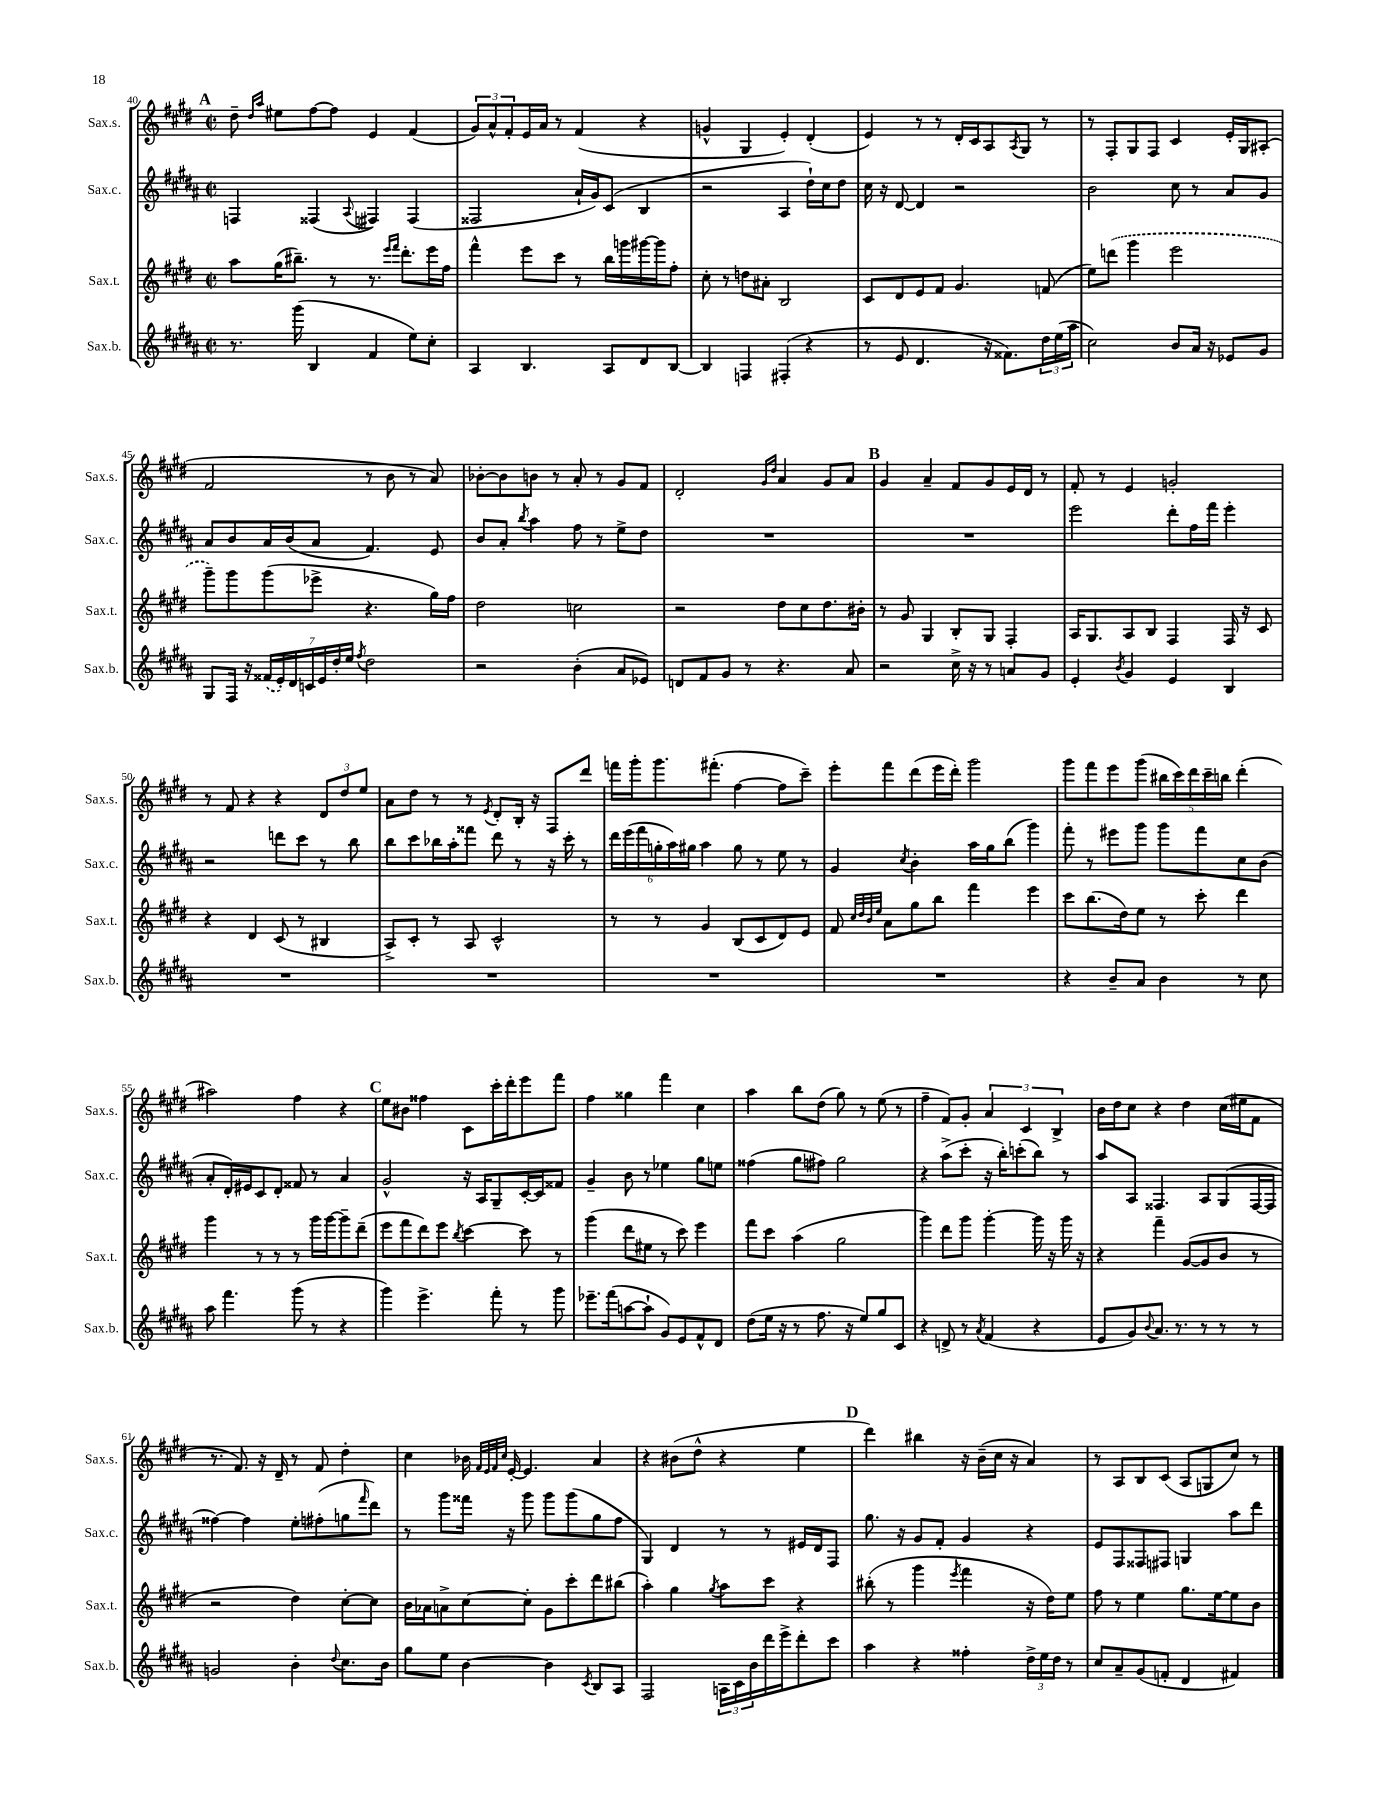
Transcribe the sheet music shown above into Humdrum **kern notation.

**kern	**kern	**kern	**kern
*part4	*part3	*part2	*part1
*staff4	*staff3	*staff2	*staff1
*I"Sax.b.	*I"Sax.t.	*I"Sax.c.	*I"Sax.s.
*I'Sax.b.	*I'Sax.t.	*I'Sax.c.	*I'Sax.s.
*clefG2	*clefG2	*clefG2	*clefG2
*k[f#c#g#d#a#]	*k[f#c#g#d#]	*k[f#c#g#d#a#]	*k[f#c#g#d#]
*M2/2	*M2/2	*M2/2	*M2/2
*met(c|)	*met(c|)	*met(c|)	*met(c|)
!!LO:REH:place=s1:t=A
=40	=40	=40	=40
8.r	8aa\L	4Fn/	8dd#~\
.	.	.	16qqdd#/LL
.	.	.	16qqaa/JJ
.	(16gg#\K	.	8ee#X\L
(16ggg#\	8.bb#X~\J)	.	.
4B/	.	(4F##X/	[8ff#\
.	8r	.	8ff#\J]
.	.	8qqA#/	.
4f#/	8.r	4F#X/)	4e/
.	16qqeee/LL	.	.
.	16qqfff#/JJ	.	.
.	8.ddd#'\L	.	.
8ee\L)	.	(4F#/	(4f#/
8cc#'\J	16eee\L	.	.
.	16ff#\JJ	.	.
=41	=41	=41	=41
4A#/	4fff#^^\	2F##X/	12g#/L)
.	.	.	12a^^/
.	.	.	12f#'/
4.B/	8eee\L	.	16e/L
.	.	.	16a/JJ
.	8ccc#\J	.	8r
.	8r	16a#`/LL	(4f#/
.	.	16g#/J)	.
8A#/L	16bb\LL	(8c#/J	.
.	16gggn\	.	.
8d#/	[16ggg#X\	4B/	4r
.	16ggg#\J]	.	.
[8B/J	8ff#'\J	.	.
=42	=42	=42	=42
4B/]	8cc#'\	2r	4gn^^/
.	8r	.	.
4Fn/	8ddn\L	.	4G#/
.	8a#X'\J	.	.
(4F#X'/	2B/	4A#/	4e'/)
4r	.	16dd#`\LL)	(4d#'/
.	.	16cc#\J	.
.	.	8dd#\J	.
=43	=43	=43	=43
8r	8c#/L	16cc#\	4e/)
.	.	16r	.
8e/	8d#/	[8d#/	.
4.d#/	8e/	4d#/]	8r
.	8f#/J	.	8r
.	4.g#/	2r	16d#'/LL
.	.	.	16c#/J
16r	.	.	8A/
8.f##X\L)	.	.	.
.	.	.	8qA/
.	.	.	8G#/J
24dd#\L	(8fn/	.	8r
(24ee\	.	.	.
24aa#\JJ	.	.	.
=44	=44	=44	=44
2cc#\)	8ee\L)	2b\	8r
.	(8dddn\J	.	8F#'/L
.	4ggg#\	.	8G#/
.	.	.	8F#/J
8b/L	2eee\	8cc#\	4c#/
16a#/Jk	.	8r	.
16r	.	.	.
8e-X/L	.	8a#/L	16e'/LL
.	.	.	16G#/J
8g#/J	.	8g#/J	(8A#X'/J
!!LO:LB:g=z
=45	=45	=45	=45
8G#/L	8ggg#~\L)	8a#/L	2f#/
16F#/Jk	8ggg#\	8b/	.
16r	.	.	.
(28f##X/LL	(8ggg#\	16a#/L	.
28e'/)	.	.	.
.	.	(16b/J	.
28d#/	.	.	.
28cn/	.	.	.
.	8eee-X^\J	8a#/J	.
28e/	.	.	.
28dd#'/	.	.	.
28ee/JJ	.	.	.
8qff#/	.	.	.
2dd#\	4.r	4.f#/)	8r
.	.	.	8b\
.	.	.	8r
.	16gg#\LL)	8e/	8a/)
.	16ff#\JJ	.	.
=46	=46	=46	=46
2r	2dd#\	8b/L	[8b-X'\L
.	.	8a#'/J	8b-\]
.	.	8qbb/	.
.	.	4aa#\	8bn\J
.	.	.	8r
(4b'\	2ccn\	8ff#\	8a'/
.	.	8r	8r
8a#/L	.	8ee^\L	8g#/L
8e-X/J)	.	8dd#\J	8f#/J
=47	=47	=47	=47
8dn/L	2r	1r	2d#'/
8f#/	.	.	.
8g#/J	.	.	.
8r	.	.	.
.	.	.	16qqg#/LL
.	.	.	16qqdd#/JJ
4.r	8dd#\L	.	4a/
.	8cc#\	.	.
.	8.dd#\	.	8g#/L
8a#/	.	.	8a/J
.	16b#X'\Jk	.	.
!!LO:REH:place=s1:t=B
=48	=48	=48	=48
2r	8r	1r	4g#/
.	8g#/	.	.
.	4G#/	.	4a~/
16cc#^\	8B'/L	.	8f#/L
16r	.	.	.
8r	8G#/J	.	8g#/
8an/L	4F#'/	.	16e/L
.	.	.	16d#/JJ
8g#/J	.	.	8r
=49	=49	=49	=49
4e'/	16A/KL	2eee\	8f#'/
.	8.G#/	.	.
.	.	.	8r
8qb/	.	.	.
4g#/	8A/	.	4e/
.	8B/J	.	.
4e/	4F#/	8ddd#'\L	2gn'/
.	.	16ff#\L	.
.	.	16fff#\JJ	.
4B/	16F#/	4eee'\	.
.	16r	.	.
.	8c#/	.	.
!!LO:LB:g=z
=50	=50	=50	=50
1r	4r	2r	8r
.	.	.	8f#/
.	4d#/	.	4r
.	(8c#/	8dddn\L	4r
.	8r	8ccc#\J	.
.	4B#X/	8r	12d#/L
.	.	.	12dd#/
.	.	8bb\	.
.	.	.	12ee/J
=51	=51	=51	=51
1r	8A^/L)	8bb\L	8a\L
.	8c#'/J	8ccc#\	8dd#\J
.	8r	16bb-X\L	8r
.	.	16aa#'\J	.
.	8A/	8fff##X\J	8r
.	.	.	8qe/
.	2c#^^/	8ddd#\	8d#'/L
.	.	8r	16B'/Jk
.	.	.	16r
.	.	16r	8F#/L
.	.	16ccc#'\	.
.	.	8r	8ddd#/J
=52	=52	=52	=52
1r	8r	24ddd#\LL	16fffn\LL
.	.	(24eee\	.
.	.	.	16ggg#'\J
.	.	24fff#\	.
.	8r	24ggn'\	8.ggg#\
.	.	24aa#\)	.
.	.	24gg#X\JJ	.
.	4g#/	4aa#\	.
.	.	.	(8.fff#X'\J
.	(8B/L	8gg#\	[4ff#\
.	8c#/	8r	.
.	8d#/)	8ee\	8ff#\L]
.	8e/J	8r	8ccc#~\J)
=53	=53	=53	=53
1r	8f#/	4g#/	8eee'\L
.	32qqcc#/LLL	.	.
.	32qqdd#/	.	.
.	32qqb/	.	.
.	32qqee/JJJ	.	.
.	8a\L	.	8fff#\
.	.	8qcc#/	.
.	8gg#\	4b'\	(8ddd#\
.	8bb\J	.	16eee\L
.	.	.	16ddd#'\JJ)
.	4fff#\	16aa#\LL	2ggg#\
.	.	16gg#\J	.
.	.	(8bb\J	.
.	4eee\	4ggg#\)	.
=54	=54	=54	=54
4r	8ccc#\L	8fff#'\	8ggg#\L
.	(8.bb\	8r	8fff#\
8b~/L	.	8eee#X\L	8eee\
.	16dd#\k)	.	.
8a#/J	8ee\J	8ggg#\J	(8ggg#\J
4b\	8r	8ggg#\L	20bb#X\LL
.	.	.	20ccc#\)
.	.	.	20ddd#\
.	8ccc#'\	8fff#\	.
.	.	.	20ccc#~\
.	.	.	20bbn\JJ
8r	4ddd#\	8cc#\	(4ddd#'\
8cc#\	.	(8b\J	.
!!LO:LB:g=z
=55	=55	=55	=55
8aa#\	4ggg#\	8a#'/L	2aa#X\)
4.fff#\	.	16d#'/L)	.
.	.	16e#X/J	.
.	8r	8c#/	.
.	8r	8d#'/J	.
(8ggg#\	8r	8f##X/	4ff#\
8r	16ggg#\LL	8r	.
.	[16ggg#\J	.	.
4r	8ggg#~\]	4a#/	4r
.	(8ddd#~\J	.	.
!!LO:REH:place=s1:t=C
=56	=56	=56	=56
4ggg#\)	8eee\L	2g#^^/	8ee\L
.	8fff#\	.	8b#X\J
4.eee^\	8ddd#\)	.	4ff##X\
.	8eee\J	.	.
.	8qbb/	.	.
.	[4ccc#\	16r	8c#\L
.	.	16A#/KL	.
8fff#'\	.	8G#~/	16ccc#'\L
.	.	.	16ddd#'\J
8r	8ccc#\]	[16c#'/L	8eee\
.	.	16c#/J]	.
8ggg#\	8r	8f##X/J	8fff#\J
=57	=57	=57	=57
8.eee-X~\L	(4ggg#\	4g#~/	4ff#\
(16fff#\k	.	.	.
[8aan\	8ddd#\L	8b\	4gg##X\
8aa`\J]	8ee#X\J	8r	.
8g#/L)	8r	4ee-X\	4fff#\
8e/	8ccc#\)	.	.
8f#^^/	4eee\	8gg#\L	4cc#\
8d#/J	.	8een\J	.
=58	=58	=58	=58
(8dd#\L	8fff#\L	(4ff##X\	4aa\
16ee\Jk	8ccc#\J	.	.
16r	.	.	.
8r	(4aa\	8gg#\L	8bb\L
8.ff#\	.	8ff#X\J)	(8dd#\J
.	2gg#\	2gg#\	8gg#\)
16r	.	.	.
8ee/L)	.	.	8r
8gg#/	.	.	(8ee\
8c#/J	.	.	8r
=59	=59	=59	=59
4r	4ggg#\)	4r	4ff#~\
8dn^/	8ddd#\L	(8aa#^\L	8f#/L)
8r	8ggg#\J	8ccc#'\J	8g#'/J
8qa#/	.	.	.
(4f#/	[4ggg#'\	16r	6a/
.	.	16bb'\KL)	.
.	.	(8cccn'\	.
.	.	.	6c#/
4r	16ggg#\]	8bb\J)	.
.	16r	.	.
.	.	.	6B^/
.	16ggg#\	8r	.
.	16r	.	.
=60	=60	=60	=60
8e/L	4r	8aa#/L	16b\LL
.	.	.	16dd#\J
8g#/)	.	8A#/J	8cc#\J
8qqb/	.	.	.
8.a#/J	4fff#~\	4.F##X/	4r
8.r	.	.	.
.	([8g#/L	.	4dd#\
8r	8g#/]	8A#/L	.
8r	8b/J	(8G#/	(16cc#\LL
.	.	.	16ee#X\J
8r	8r	[16F##/L	8f#\J
.	.	16F##/JJ]	.
!!LO:LB:g=z
=61	=61	=61	=61
2gn/	2r	[4ff##X\)	8.r
.	.	.	8.f#/)
.	.	4ff##\]	.
.	.	.	16r
.	.	.	16d#~/
4b'\	4dd#\)	8ee'\L	8r
.	.	(8ff#X'\	8f#/
8qqdd#/	.	.	.
8.cc#\L	[8cc#'\L	8ggn\	4dd#'\
.	.	16qqfff#/	.
.	8cc#\J]	8ddd#\J)	.
16b\Jk	.	.	.
=62	=62	=62	=62
8gg#\L	16b\LL	8r	4cc#\
.	16a-X\J	.	.
8ee\J	8an^\	8ggg#\L	.
[4b\	[8cc#\	16fff##X\Jk	16b-X\
.	.	.	32qqf#/LLL
.	.	.	32qqe/
.	.	.	32qqf#/
.	.	.	32qqcc#/JJJ
.	.	16r	[16e'/
.	8cc#'\J]	8ggg#\	4.e/]
4b\]	8g#\L	8ggg#\L	.
.	8ccc#'\	(8ggg#\	.
8qc#/	.	.	.
8B/L	8ddd#\	8gg#\	4a/
8A#/J	(8bb#X\J	8ff#\J	.
=63	=63	=63	=63
2F#/	4aa'\)	4G#/)	4r
.	4gg#\	4d#/	(8b#X\L
.	.	.	8dd#^^\J
.	8qgg#/	.	.
24An\LL	8aa\L	8r	4r
24c#\	.	.	.
24b\	.	.	.
16ddd#\	8ccc#\J	8r	.
16eee^\J	.	.	.
8ddd#'\	4r	16e#X/LL	4ee\
.	.	16d#/J	.
8ccc#\J	.	8F#/J	.
!!LO:REH:place=s1:t=D
=64	=64	=64	=64
4aa#\	(8bb#X'\	8.gg#\	4ddd#\)
.	8r	.	.
.	.	16r	.
4r	4ggg#\	8g#/L	4bb#X\
.	.	8f#'/J	.
.	8qeee/	.	.
4ff##X'\	4fff#\	4g#/	16r
.	.	.	(16b~\LL
.	.	.	16cc#\JJ
.	.	.	16r
24dd#^\LL	16r	4r	4a/)
24ee\	.	.	.
.	16dd#\KL)	.	.
24dd#\JJ	.	.	.
8r	8ee\J	.	.
=65	=65	=65	=65
8cc#/L	8ff#\	8e/L	8r
8a#~/	8r	8F#/	8A/L
(8g#/	4ee\	8F##X/	8B/
8fn'/J	.	8F#X/J	(8c#/J
4d#/	8.gg#\L	4Gn/	8A/L
.	.	.	8Gn/
.	[16ee\k	.	.
4f#X/)	8ee\]	8aa#\L	8cc#/J)
.	8b\J	8ddd#\J	8r
==	==	==	==
*-	*-	*-	*-
